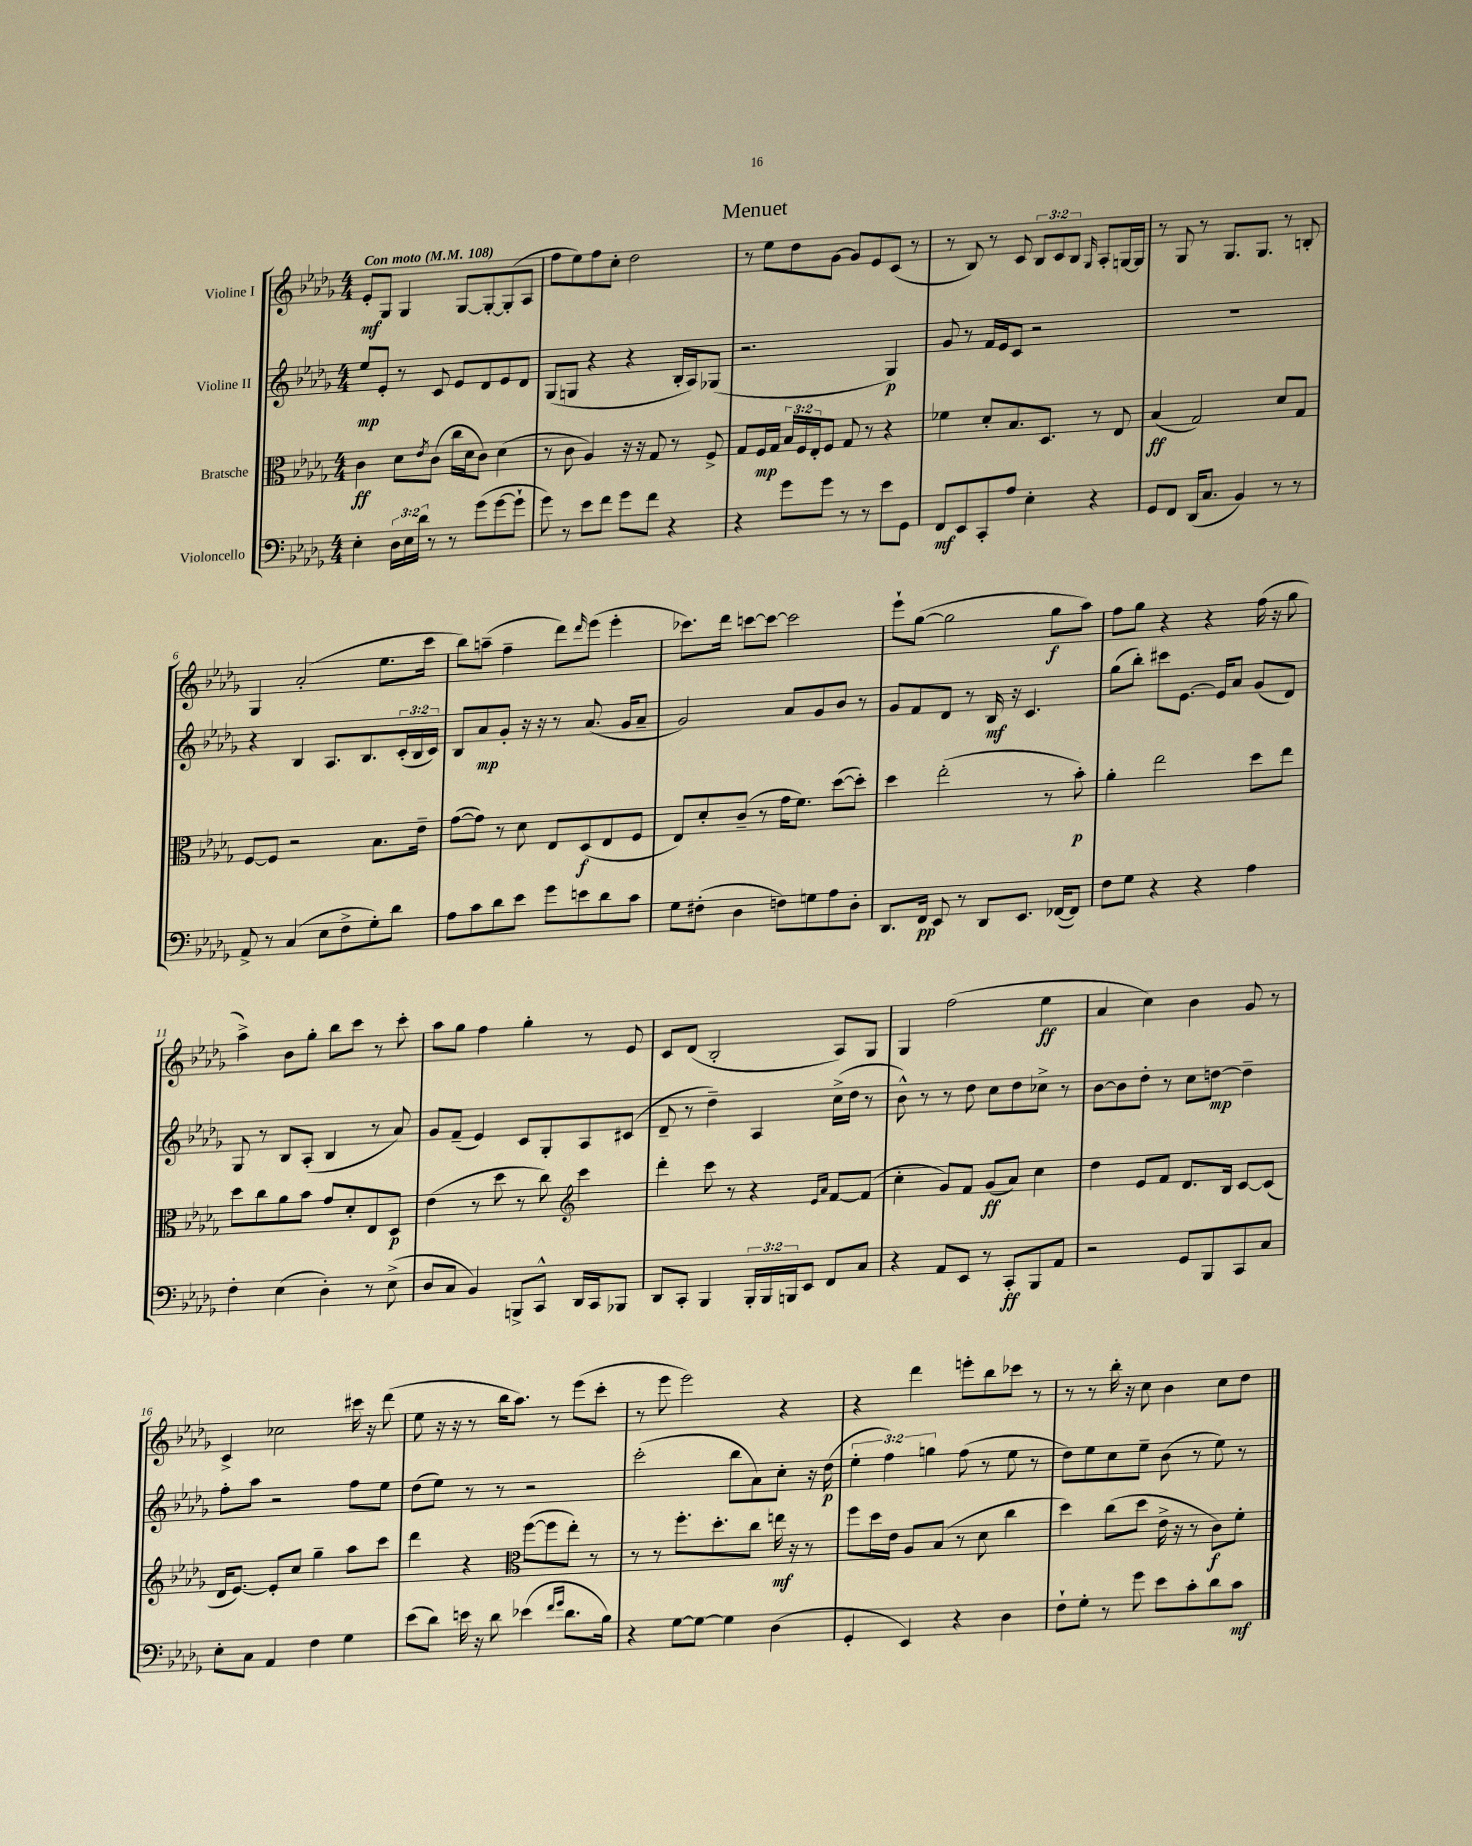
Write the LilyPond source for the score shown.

\header { title = "Menuet" }
<<
\new StaffGroup <<
\new Staff = "s0" \with { instrumentName = "Violine I" } {
    \clef treble \key des \major \numericTimeSignature \time 4/4 \override Staff.TupletNumber.text = #tuplet-number::calc-fraction-text \tempo "Con moto" 4 = 108
    ees'8-.\mf ges8 ges4 ges8~ ges8~-. ges8-.( aes8 |
    f''8 ees''8) f''8 c''8-. des''2 |
    r8 ees''8 des''8 ges'8~ ges'8 ees'8 c'8( r8 |
    r8 bes8) r8 c'8 \tuplet 3/2 { bes8 c'8 bes8 } \grace { ges16 } aes8-. g16~ g16 |
    r8 ges8 r8 ges8. ges8. r8 b8-. |
    ges4 aes'2-.( ees''8. c'''16 |
    bes''8) a''8--( f''4-- des'''8) \grace { des'''16 } ees'''8( ees'''4-. |
    ces'''8.) des'''16 c'''8~ c'''8~ c'''2 |
    ees'''8-! ges''8~( ges''2 ges''8\f aes''8) |
    f''8 ges''8 r4 r4 f''16( r16 ges''8 |
    aes''4->) bes'8 ges''8-. bes''8 c'''8 r8 c'''8-. |
    aes''8 ges''8 f''4 ges''4-. r8 ees'8 |
    c'8 des'8( bes2-. aes8) ges8 |
    ges4 f''2( ees''4\ff |
    aes'4 c''4) bes'4 ges'8 r8 |
    c'4-> ces''2 cis'''16 r16 des'''8( |
    ees''8 r16 r16 r8 bes''16 aes''8.) r8 ees'''8( c'''8-. |
    r8 ees'''8 ees'''2) r4 |
    r4 des'''4 e'''8-. bes''8 ces'''8 r8 |
    r8 r8 bes''16-. r16 c''8 bes'4 c''8 des''8 \bar "|." |
}
\new Staff = "s1" \with { instrumentName = "Violine II" } {
    \clef treble \key des \major \numericTimeSignature \time 4/4 \override Staff.TupletNumber.text = #tuplet-number::calc-fraction-text
    ees''8\mp ees'8-. r8 c'8 ees'8 des'8 ees'8 des'8 |
    ges8( g8 r4 r4 bes16-. aes16) ges8( |
    r2. ges4\p) |
    ges'8 r8 f'16 ees'16 c'8 r2 |
    R1 |
    r4 bes4 aes8. bes8. \tuplet 3/2 { c'16-.( bes16 c'16) } |
    bes8 aes'8\mp ges'8-. r16 r16 r8 aes'8.( ges'16 aes'8-- |
    ges'2) aes'8 ges'8 bes'8 r8 |
    ges'8 f'8 des'8 r8 bes16\mf r16 c'4. |
    ges''8( bes''8-.) cis'''8 ees'8.~ ees'16 aes'8 ges'8( des'8) |
    ges8 r8 bes8 aes8-.( bes4 r8 aes'8) |
    ges'8 f'8--( ees'4) c'8 ges8-. aes8 cis'8( |
    des'8-- r8 des''4--) aes4 c''16->( des''16 r8 |
    bes'8-^) r8 r8 des''8 c''8 des''8 ces''8-> r8 |
    bes'8~ bes'8 des''8-. r8 c''8 d''8~\mp d''4-- |
    f''8-. aes''8 r2 f''8 ees''8 |
    des''8( ees''8) r8 r8 r2 |
    c'''2-.( bes''8 aes'8) c''8-. r16 des''16\p( |
    \tuplet 3/2 { ees''4-. f''4) g''4 } f''8( r8 ees''8 r8 |
    des''8) ees''8 c''8 ees''8-- bes'8( r8 ees''8) r8 \bar "|." |
}
\new Staff = "s2" \with { instrumentName = "Bratsche" } {
    \clef alto \key des \major \numericTimeSignature \time 4/4 \override Staff.TupletNumber.text = #tuplet-number::calc-fraction-text
    c'4\ff des'8 \acciaccatura { ees'8 } c'8( c''16 des'16 c'8) des'4( |
    r8 c'8 aes4) r16 r16 ges8 r8 f8-> |
    ges8 f16\mp ges16 \tuplet 3/2 { bes16 f16 ees16-. } f8 ges8 r8 r4 |
    fes'4 des'8-. bes8. des8. r8 ees8 |
    bes4\ff( ges2) des'8 ges8 |
    f8~ f8 r2 bes8. ees'16-- |
    ges'8~( ges'8) r8 des'8 ees8 des8\f( ees8 f8 |
    ees8) des'8-. c'8--( r8 ges'16 f'8.) des''8~( des''8-.) |
    des''4 ees''2-.( r8 bes'8-.\p) |
    aes'4-. ees''2 des''8 ees''8 |
    des''8 c''8 aes'8 bes'8 ges'8 des'8-. ees8 des8\p |
    ees'4( r8 des''8 r8 c''8) \clef treble c'''4 |
    des'''4-. c'''8 r8 r4 \grace { ees'16 aes'16 } f'8~ f'8( |
    c''4-. ges'8) f'8 ges'8\ff( aes'8) c''4 |
    des''4 ees'8 f'8 des'8. bes16 c'8~ c'8( |
    des'16 ees'8.~) ees'8-. c''8 ges''4-- aes''8 c'''8 |
    des'''4 r4 \clef alto f''8~( f''8 ees''8-.) r8 |
    r8 r8 f''8.-. des''8.-. c''8 e''16\mf r16 r8 |
    f''8 des''16 ees'16 aes8 bes8( r8 des'8 c''4 |
    des''4) c''8( des''8 ees'16-> r16 r8 c'8\f) f'8-. \bar "|." |
}
\new Staff = "s3" \with { instrumentName = "Violoncello" } {
    \clef bass \key des \major \numericTimeSignature \time 4/4 \override Staff.TupletNumber.text = #tuplet-number::calc-fraction-text
    ees4-. \tuplet 3/2 { des16 ees16 des'16 } r8 r8 ges'8( ges'8~ ges'8-! |
    ges'8) r8 ees'8 f'8 ges'8 f'8 r4 |
    r4 ges'8 ges'8 r8 r8 ees'8 ges,8 |
    f,8\mf ees,8 c,8-. aes8 ees4-. r4 |
    ges,8 f,8 des,16( c8. bes,4) r8 r8 |
    aes,8-> r8 c4( ees8 f8-> ges8-.) des'8 |
    aes8 c'8 des'8 ees'8 ges'8 e'8 des'8 c'8 |
    ges8 fis8-.( des4 f8) g8 aes8 des8-. |
    des,8. f,16\pp ees,8 r8 des,8 ees,8. fes,16~( fes,8) |
    f8 ges8 r4 r4 aes4 |
    f4-. ees4( des4-.) r8 ees8->( |
    des8 c8 bes,4) b,,8-> c,8-^ des,16 c,16 bes,,8 |
    des,8 c,8-. bes,,4 \tuplet 3/2 { bes,,16-. bes,,16 b,,16 } ees,8 f,8 c8 |
    r4 aes,8 ees,8 r8 c,8-.\ff bes,,8 aes,8 |
    r2 ges,8 bes,,8 c,8 c8 |
    ees8-. c8 aes,4 f4 ges4 |
    ees'8( des'8) e'16 r16 des'8 ees'4( \grace { f'16 ges'16 } des'8. bes16) |
    r4 ges8~ ges8~ ges4 des4( |
    ges,4-. ees,4) r4 des4 |
    f8-! ges8-. r8 ges'8 ees'8 c'8-. des'8 c'8\mf \bar "|." |
}
>>
>>
